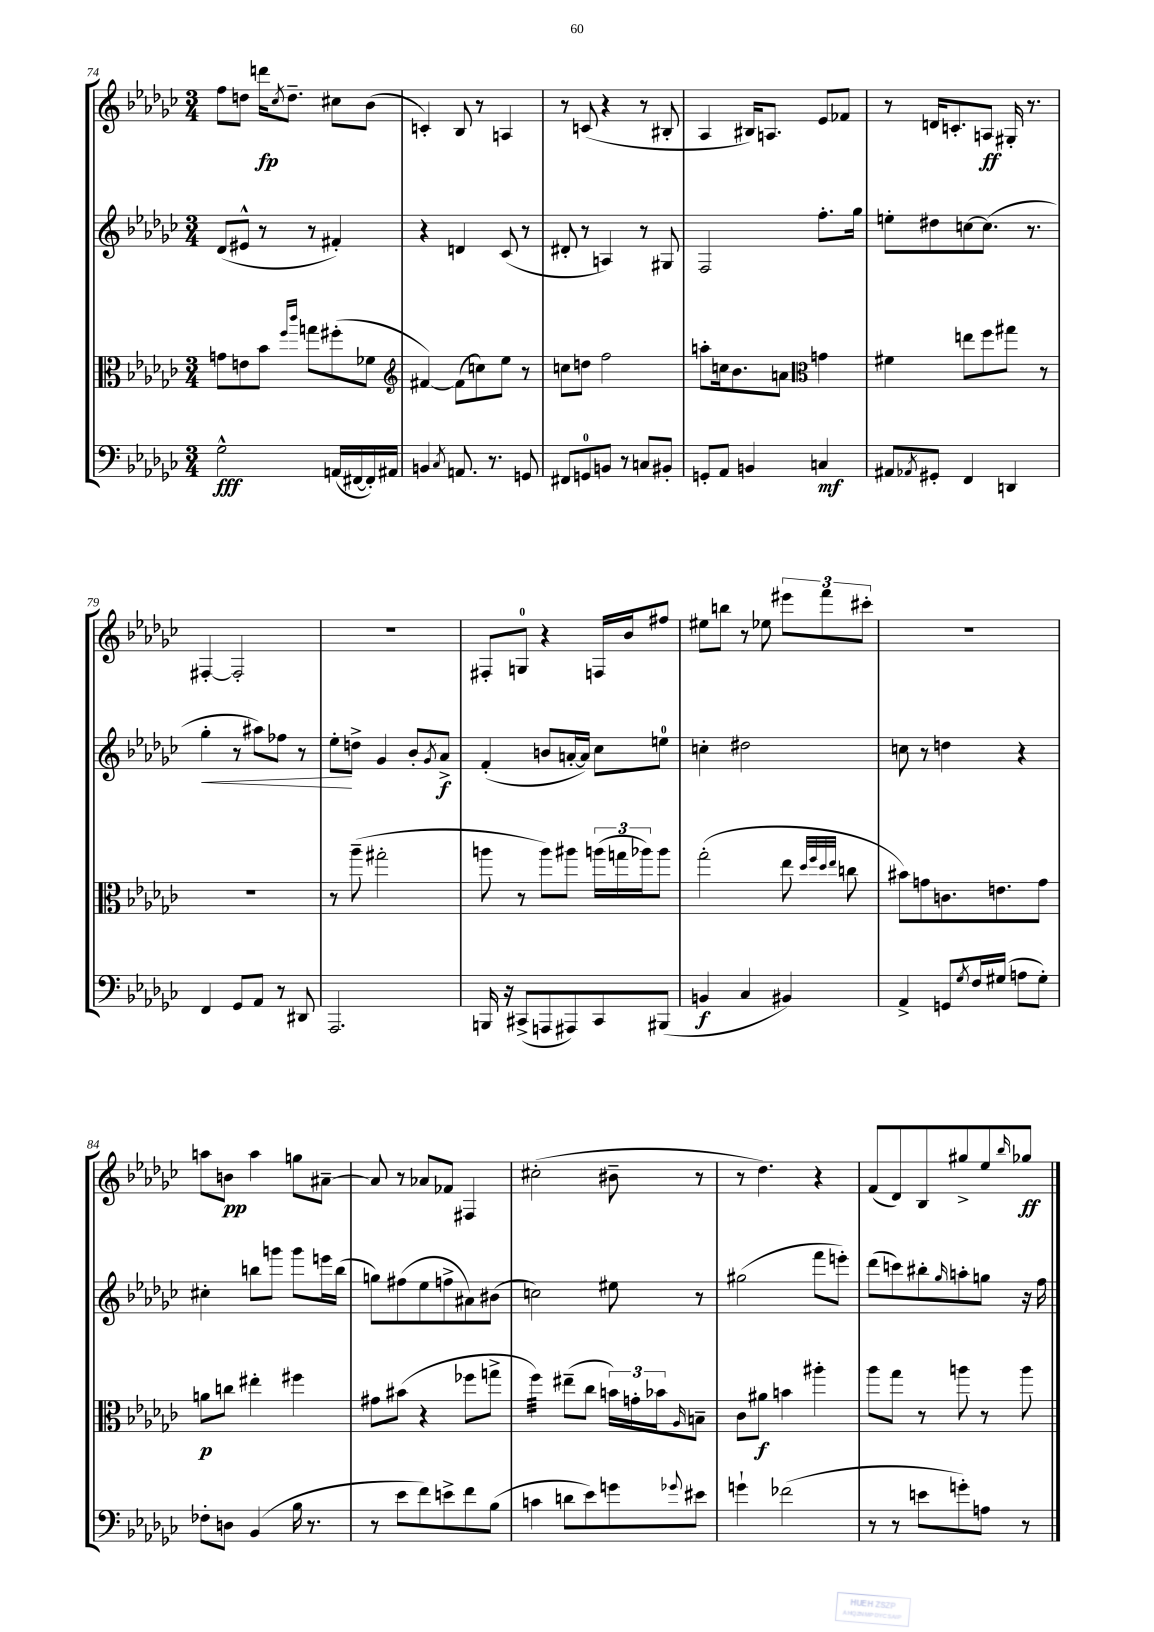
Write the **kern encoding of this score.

**kern	**kern	**kern	**kern
*staff4	*staff3	*staff2	*staff1
*clefF4	*clefC3	*clefG2	*clefG2
*k[b-e-a-d-g-c-]	*k[b-e-a-d-g-c-]	*k[b-e-a-d-g-c-]	*k[b-e-a-d-g-c-]
*M3/4	*M3/4	*M3/4	*M3/4
2G-^^	8g	(8d-	8ff
.	8e	8e#^^	8dd
.	8b-	8r	16ddd
.	.	.	8qcc-
.	.	.	8.dd~
.	16qqff	.	.
.	16qqccc-	.	.
.	8gg	8r	.
(16AA	(8ff#'	4f#')	8cc#
[16FF#	.	.	.
16FF#'])	8f-	.	(8b-
16AA#	.	.	.
=	=	=	=
*	*clefG2	*	*
4BB	[4f#)	4r	4c')
8qC-	.	.	.
8.AA	(8f#]	4d	8B-
.	8cc)	.	8r
8.r	.	.	.
.	8ee-	(8c-	4A
8GG	8r	8r	.
=	=	=	=
8FF#	8cc	8d#'	8r
8GG	8dd	8r	(8c
8BB	2ff	4A)	4r
8r	.	.	.
8C	.	8r	8r
8BB#'	.	8G#	8B#'
=	=	=	=
8GG'	8aa'	2F	4A-
8AA-	16cc	.	.
.	8.b-	.	.
4BB	.	.	16B#)
.	.	.	8.A
.	8a	.	.
*	*clefC3	*	*
4C	4g	8.ff'	8e-
.	.	.	8f-
.	.	16gg-	.
=	=	=	=
8AA#	4f#	8ee'	8r
8qAA-	.	.	.
8GG#'	.	8dd#	16d
.	.	.	8.c'
4FF	8ee	[8cc	.
.	8ff	(8.cc]	8A
4DD	8gg#	.	16G#'
.	.	8.r	8.r
.	8r	.	.
=	=	=	=
4FF	2.r	4gg-'	[4F#'
8GG-	.	8r	2F#']
8AA-	.	8aa#)	.
8r	.	8ff-	.
8DD#	.	8r	.
=	=	=	=
2.AAA-	8r	8ee-'	2.r
.	(8aa-~	8dd^	.
.	2gg#'	4g-	.
.	.	8b-'	.
.	.	8qg-	.
.	.	8a-^	.
=	=	=	=
16BBB	8aa	(4f'	8F#'
16r	.	.	.
(8CC#^	8r	.	8G
8AAA	8aa)	8b	4r
8AAA#)	8aa#	[16a'	.
.	.	16a])	.
8CC#	(24aa	8cc-	16F
.	24gg	.	.
.	.	.	16b-
.	24aa-)	.	.
(8BBB#	8aa-	8ee	8ff#
=	=	=	=
4BB	(2gg-'	4cc'	8ee#
.	.	.	8bb
4C-	.	2dd#	8r
.	.	.	8ee-
4BB#)	8ee-	.	12eee#
.	.	.	12fff
.	32qqdd-	.	.
.	32qqff	.	.
.	32qqdd-	.	.
.	32qqee-	.	.
.	8cc	.	.
.	.	.	12ccc#'
=	=	=	=
4AA-^	8b#)	8cc	2.r
.	8g	8r	.
8GG	8.c	4dd	.
8qG-	.	.	.
16F	.	.	.
(16G#	8.e	.	.
8A	.	4r	.
8G#')	8g	.	.
=	=	=	=
8F-'	8a	4cc#'	8aa
8D	8cc	.	8b
(4BB-	4ee#'	8bb	4aa
.	.	8ggg	.
16B-	4ff#	8ggg	8gg
8.r	.	.	.
.	.	16eee	[8a#~
.	.	(16bb	.
=	=	=	=
8r	8g#	8gg)	8a#]
8e-	(8b#	(8ff#	8r
8f)	4r	8ee-	8a-
8e^	.	8ff^	8f-
8f	8ff-	8a#)	4F#
(8B-	8gg^	(8b#	.
=	=	=	=
4c	4ff)	2cc)	(2cc#'
8d	(8ee#~	.	.
8e-)	8cc-	.	.
8g	24b)	8ee#	8b#~
.	24g'	.	.
.	24b-	.	.
8qqg-	16qqA-	.	.
8e#	8B~	8r	8r
=	=	=	=
4g`	8c-	(2gg#	8r
.	8a#	.	4.dd-)
(2f-	4b	.	.
.	4aa#'	8fff	4r
.	.	8eee')	.
=	=	=	=
8r	8aa-	(8ddd-	(8f
8r	8gg-	8ccc)	8d-)
8e	8r	8bb#'	8B-
.	.	16qqgg-	.
8g')	8aa	8aa'	8gg#^
8A	8r	8gg	8ee-
.	.	.	16qqbb-
8r	8aa	16r	8gg-
.	.	16ff	.
==	==	==	==
*-	*-	*-	*-
